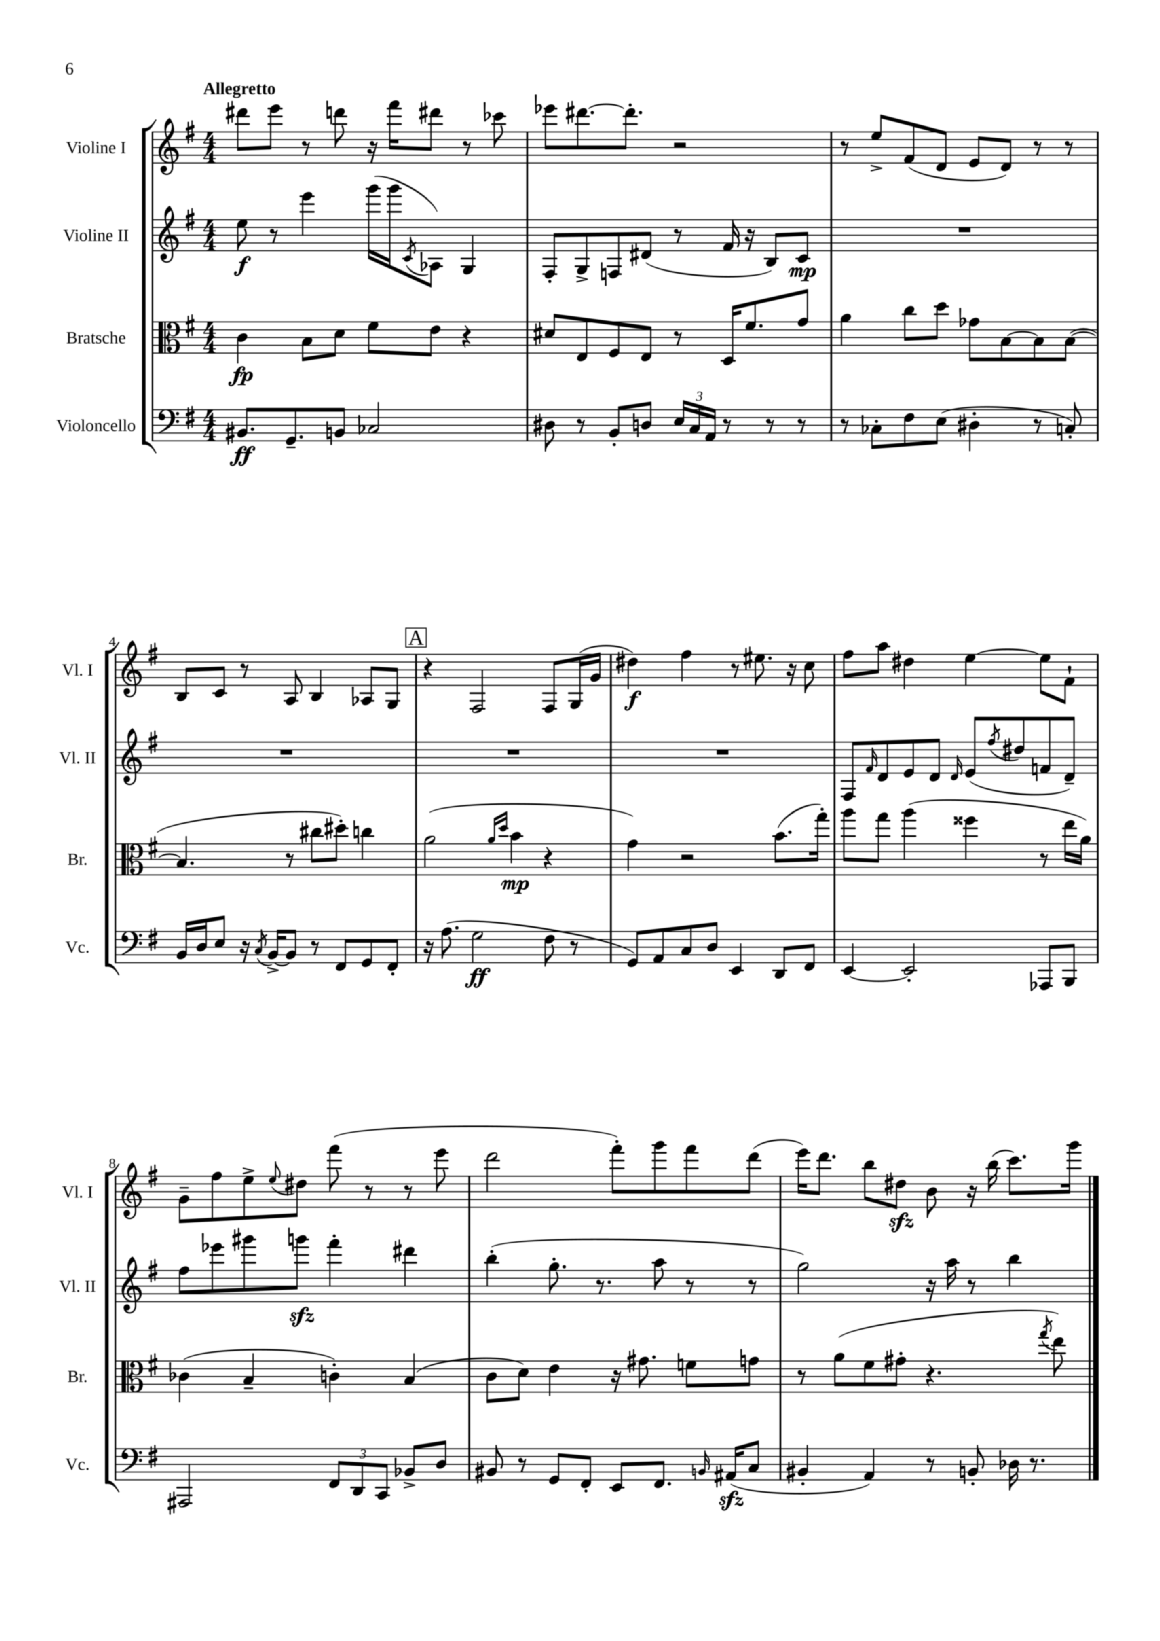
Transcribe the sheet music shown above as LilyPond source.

<<
\new StaffGroup <<
\new Staff = "s0" \with { instrumentName = "Violine I" shortInstrumentName = "Vl. I" } {
    \clef treble \key g \major \numericTimeSignature \time 4/4 \tempo "Allegretto"
    dis'''8 e'''8 r8 d'''8 r16 fis'''16 dis'''8 r8 ces'''8 |
    ees'''8 dis'''8.~ dis'''8.-. r2 |
    r8 e''8-> fis'8( d'8 e'8 d'8) r8 r8 |
    b8 c'8 r8 a8 b4 aes8 g8 |
    \mark \markup { \box "A" } r4 fis2 fis8 g16( g'16 |
    dis''4\f) fis''4 r8 eis''8. r16 c''8 |
    fis''8 a''8 dis''4 e''4~ e''8 fis'8-! |
    g'8-- fis''8 e''8-> \appoggiatura { e''8 } dis''8 fis'''8( r8 r8 e'''8 |
    d'''2 fis'''8-.) g'''8 fis'''8 d'''8( |
    e'''16) d'''8. b''8 dis''8\sfz b'8 r16 b''16( c'''8.) g'''16 \bar "|." |
}
\new Staff = "s1" \with { instrumentName = "Violine II" shortInstrumentName = "Vl. II" } {
    \clef treble \key g \major \numericTimeSignature \time 4/4
    e''8\f r8 e'''4 g'''16( g'''16 \acciaccatura { c'8 } aes8) g4 |
    fis8-. g8-> f8 dis'8( r8 fis'16 r16 b8) c'8\mp |
    R1 |
    R1 |
    \mark \markup { \box "A" } R1 |
    R1 |
    fis8 \grace { fis'16 } d'8 e'8 d'8 \grace { d'16 } e'8( \acciaccatura { fis''8 } dis''8 f'8 d'8--) |
    fis''8 ees'''8 gis'''8 g'''8\sfz fis'''4-. dis'''4 |
    b''4-.( g''8.-. r8. a''8 r8 r8 |
    g''2) r16 a''16 r8 b''4 \bar "|." |
}
\new Staff = "s2" \with { instrumentName = "Bratsche" shortInstrumentName = "Br." } {
    \clef alto \key g \major \numericTimeSignature \time 4/4
    c'4\fp b8 d'8 fis'8 e'8 r4 |
    dis'8 e8 fis8 e8 r8 d16 fis'8. g'8 |
    a'4 c''8 d''8 ges'8 b8~ b8 b8~( |
    b4. r8 cis''8 dis''8-.) c''4 |
    \mark \markup { \box "A" } a'2( \grace { a'16 d''16 } b'4\mp r4 |
    g'4) r2 b'8.( g''16-.) |
    a''8 g''8 a''4( fisis''4 r8 e''16 a'16) |
    ces'4( b4-- c'4-.) b4( |
    c'8 d'8) e'4 r16 gis'8. f'8 g'8 |
    r8 a'8( fis'8 gis'8-. r4. \acciaccatura { g''8 } e''8) \bar "|." |
}
\new Staff = "s3" \with { instrumentName = "Violoncello" shortInstrumentName = "Vc." } {
    \clef bass \key g \major \numericTimeSignature \time 4/4
    bis,8.\ff g,8.-- b,8 ces2 |
    dis8 r8 b,8-. d8 \tuplet 3/2 { e16 c16 a,16 } r8 r8 r8 |
    r8 ces8-. fis8 e8( dis4-. r8 c8-.) |
    b,16 d16 e8 r16 \acciaccatura { c8 } b,16~-> b,8 r8 fis,8 g,8 fis,8-. |
    \mark \markup { \box "A" } r16 a8.( g2\ff fis8 r8 |
    g,8) a,8 c8 d8 e,4 d,8 fis,8 |
    e,4~ e,2-. aes,,8 b,,8 |
    ais,,2 \tuplet 3/2 { fis,8 d,8 c,8 } bes,8-> d8 |
    bis,8 r8 g,8 fis,8-. e,8 fis,8. \grace { b,16 } ais,16\sfz( c8 |
    bis,4-. a,4) r8 b,8-. des16 r8. \bar "|." |
}
>>
>>
